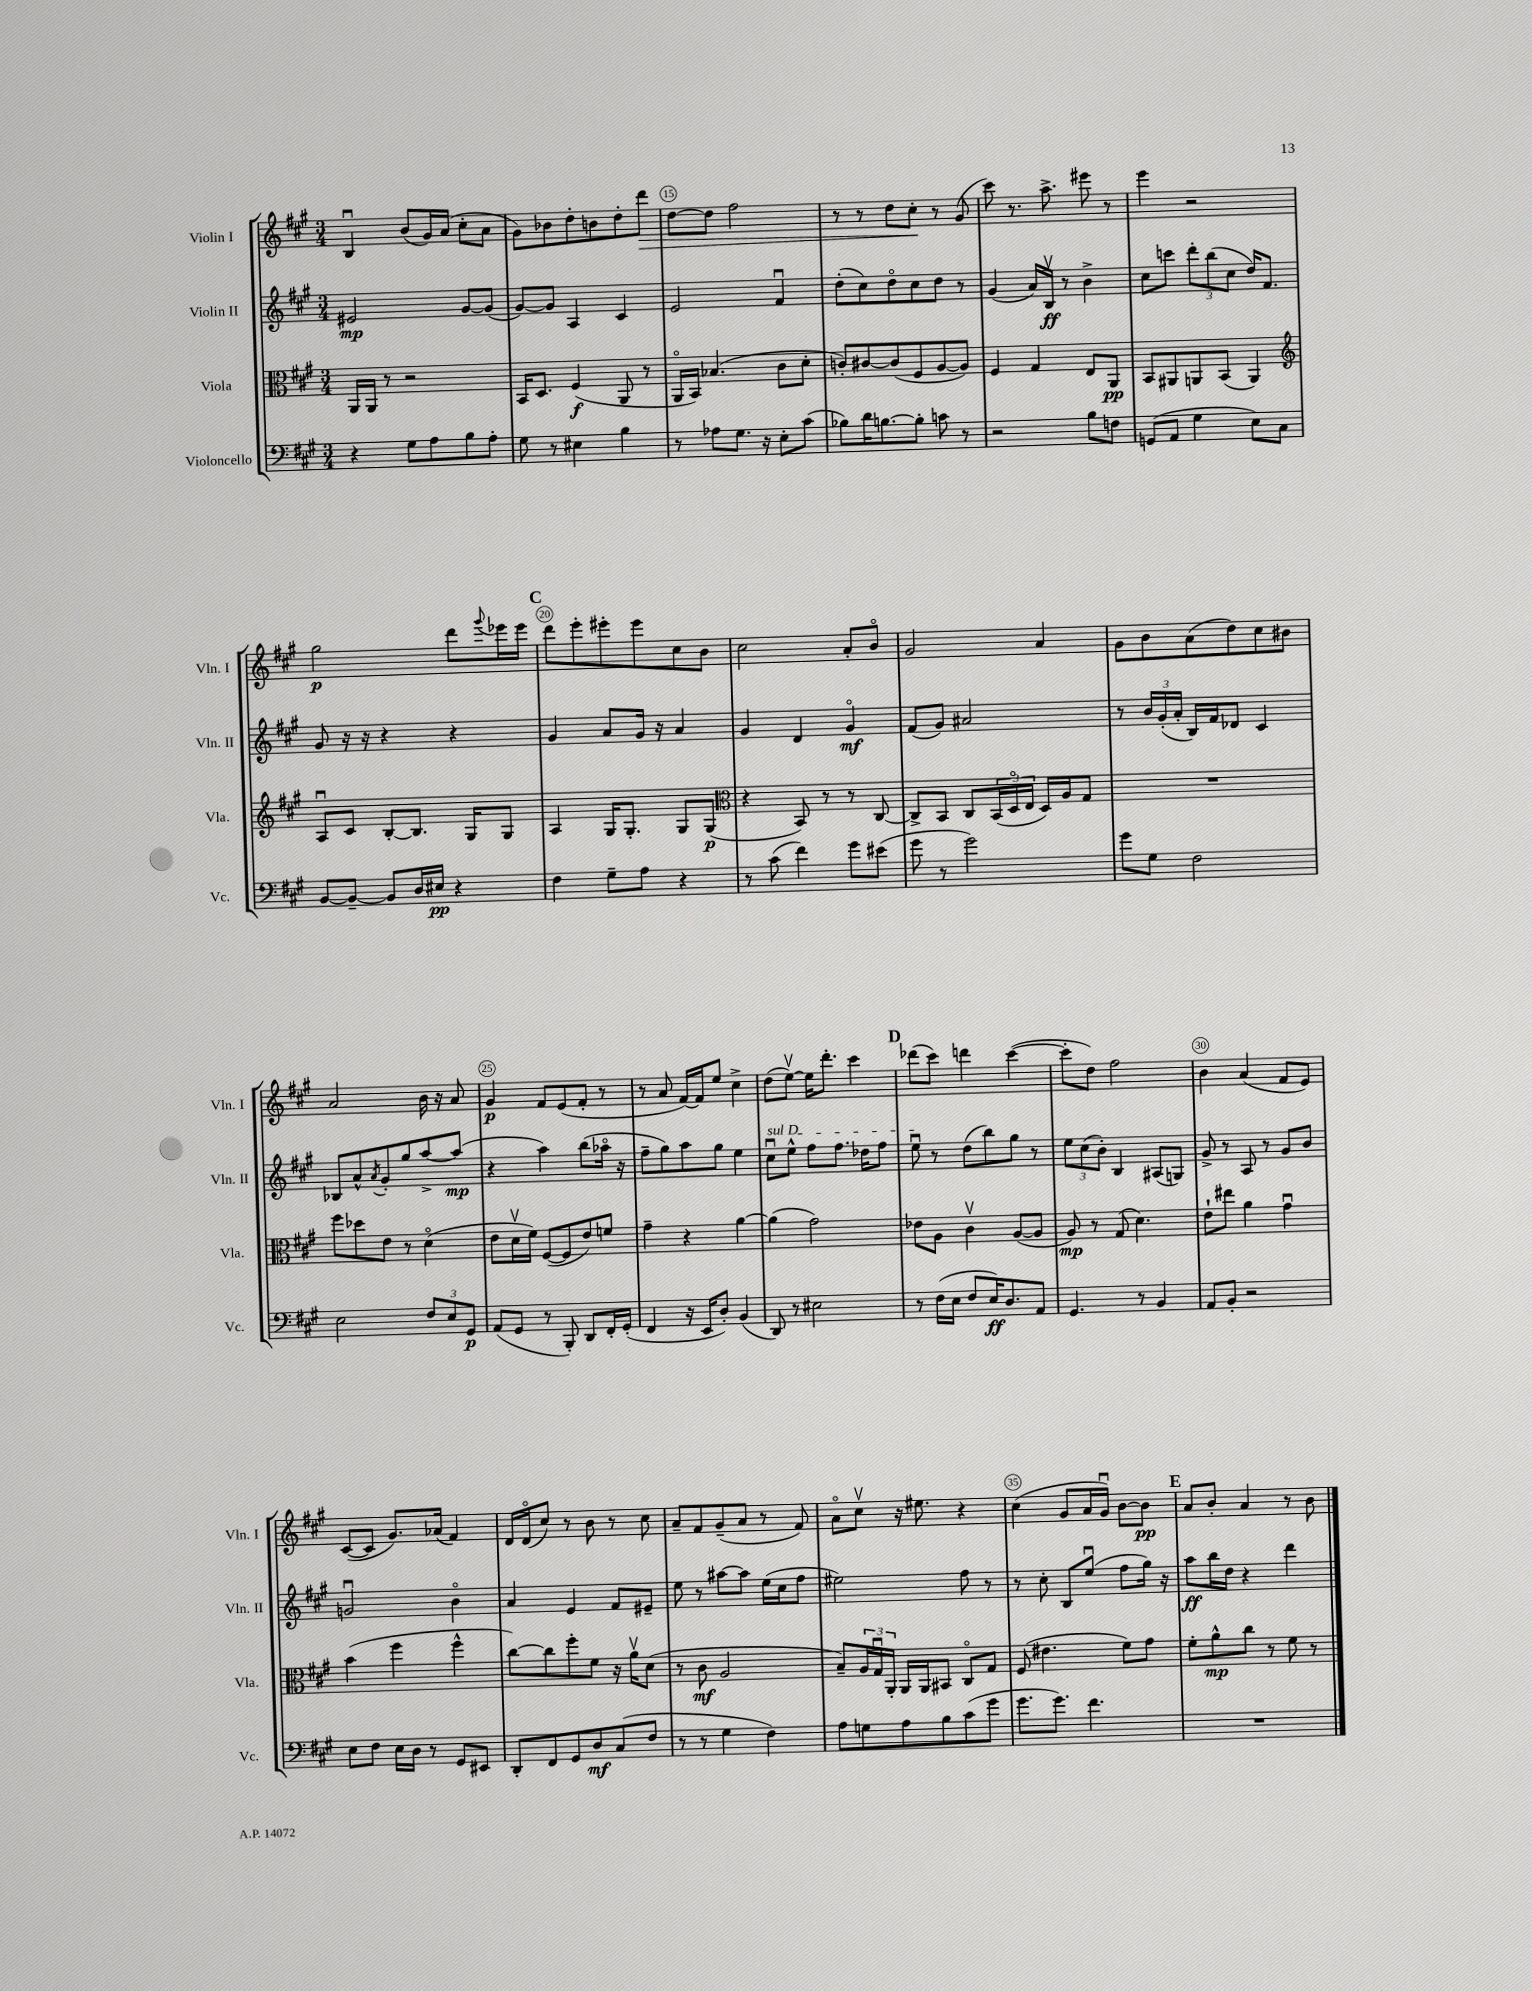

**kern	**dynam	**kern	**dynam	**kern	**dynam	**kern	**dynam
*part4	*part4	*part3	*part3	*part2	*part2	*part1	*part1
*staff4	*staff4	*staff3	*staff3	*staff2	*staff2	*staff1	*staff1
*I"Violoncello	*	*I"Viola	*	*I"Violin II	*	*I"Violin I	*
*I'Vc.	*	*I'Vla.	*	*I'Vln. II	*	*I'Vln. I	*
*clefF4	*	*clefC3	*	*clefG2	*	*clefG2	*
*k[f#c#g#]	*	*k[f#c#g#]	*	*k[f#c#g#]	*	*k[f#c#g#]	*
*M3/4	*	*M3/4	*	*M3/4	*	*M3/4	*
=13	=13	=13	=13	=13	=13	=13	=13
4r	.	16AA/LL	.	2e#X/	mp	4Bu/	.
.	.	16AA/JJ	.	.	.	.	.
.	.	8r	.	.	.	.	.
8G#\L	.	2r	.	.	.	(8b/L	.
8A\	.	.	.	.	.	16g#/L)	.
.	.	.	.	.	.	(16a/JJ	.
8B\	.	.	.	[8g#/L	.	8cc#'\L	.
8A'\J	.	.	.	(8g#/J]	.	8a\J	.
=14	=14	=14	=14	=14	=14	=14	=14
8G#\	.	16BB/KL	.	[8g#/L)	.	8g#\L)	.
.	.	8.D/J	.	.	.	.	.
8r	.	.	.	8g#/J]	.	8b-X\	.
4E#X\	.	(4F#/	f	4A/	.	8dd'\	.
.	.	.	.	.	.	8bn\	.
4B\	.	8AA/	.	4c#/	.	8dd'\	.
!	!	!	!	!	!	!	!LO:HP:b
.	.	8r	.	.	.	8ddd\J	>
=15	=15	=15	=15	=15	=15	=15	=15
8r	.	16AA/LL	.	2e/	.	[8dd\L	.
.	.	16BB/JJ)	.	.	.	.	.
8A-X\L	.	(4.B-X/	.	.	.	8dd\J]	.
8.G#\J	.	.	.	.	.	2ff#\	.
16r	.	.	.	.	.	.	.
8E'\L	.	8c#\L	.	4f#u/	.	.	.
(8c#\J	.	8d'\J	.	.	.	.	.
=16	=16	=16	=16	=16	=16	=16	=16
8B-X\L)	.	8cn'/L)	.	(8dd'\L	.	8r	.
16d\K	.	[8c#X/	.	8cc#\)	.	8r	.
[8.Bn\	.	.	.	.	.	.	.
.	.	(8c#/]	.	8dd\	.	8dd\L	.
8B'\J]	.	8F#/	.	8cc#\	.	8cc#'\J	.
8cn\	.	[8A/	.	8dd\J	.	8r	]
8r	.	8A/J])	.	8r	.	(8g#/	.
=17	=17	=17	=17	=17	=17	=17	=17
2r	.	4F#/	.	(4g#/	.	8ccc#\)	.
.	.	.	.	.	.	8.r	.
.	.	4G#/	.	16a/LL)	.	.	.
.	.	.	.	16Bv/JJ	ff	8.aa^\	.
.	.	.	.	8r	.	.	.
8B\L	.	8E/L	.	4b^\	.	8eee#X\	.
8Fn\J	.	8AA/J	pp	.	.	8r	.
=18	=18	=18	=18	=18	=18	=18	=18
(8GGn/L	.	8BB/L	.	8cc#\L	.	4eee\	.
8AA/J	.	8AA#X/	.	8cccn\J	.	.	.
4G#\	.	8AAn/	.	12ddd'\L	.	2r	.
.	.	.	.	(12bb\	.	.	.
.	.	(8BB/J	.	.	.	.	.
.	.	.	.	12cc#\J	.	.	.
8E\L)	.	4AA/)	.	16dd/KL)	.	.	.
.	.	.	.	8.f#/J	.	.	.
8C#\J	.	.	.	.	.	.	.
!!LO:LB:g=z
=19	=19	=19	=19	=19	=19	=19	=19
*	*	*clefG2	*	*	*	*	*
[8BB/L	.	8Au/L	.	8g#/	.	2gg#\	p
8BB~/J_	.	8c#/J	.	16r	.	.	.
.	.	.	.	16r	.	.	.
8BB/L]	.	[8B'/L	.	4r	.	.	.
16D/L	.	8.B/J]	.	.	.	.	.
16E#X/JJ	pp	.	.	.	.	.	.
4r	.	.	.	4r	.	8ddd\L	.
.	.	16G#/KL	.	.	.	.	.
.	.	.	.	.	.	8qqggg#/	.
.	.	8G#/J	.	.	.	16eee-X\L	.
.	.	.	.	.	.	16eee-\JJ	.
!!LO:REH:place=s1:t=C
=20	=20	=20	=20	=20	=20	=20	=20
4F#\	.	4A/	.	4g#/	.	8ddd\L	.
.	.	.	.	.	.	8eee'\	.
8G#~\L	.	16G#/KL	.	8a/L	.	8eee#X'\	.
.	.	8.G#'/J	.	.	.	.	.
8A\J	.	.	.	16g#/Jk	.	8eee#\	.
.	.	.	.	16r	.	.	.
4r	.	8G#/L	.	4a/	.	8cc#\	.
.	.	(8G#/J	p	.	.	8b\J	.
=21	=21	=21	=21	=21	=21	=21	=21
*	*	*clefC3	*	*	*	*	*
8r	.	4r	.	4g#/	.	2cc#\	.
(8c#\	.	.	.	.	.	.	.
4f#\)	.	8BB/)	.	4d/	.	.	.
.	.	8r	.	.	.	.	.
8g#\L	.	8r	.	4g#/	mf	8a'/L	.
(8e#X\J	.	[8C#/	.	.	.	8b/J	.
=22	=22	=22	=22	=22	=22	=22	=22
8g#\	.	8C#^/L]	.	(8f#/L	.	2g#/	.
8r	.	8BB/J	.	8g#/J)	.	.	.
2g#\)	.	8C#/L	.	2a#X/	.	.	.
.	.	(24BB/L	.	.	.	.	.
.	.	24D/	.	.	.	.	.
.	.	24E/JJ	.	.	.	.	.
.	.	16D/LL)	.	.	.	4a/	.
.	.	16A/J	.	.	.	.	.
.	.	8G#/J	.	.	.	.	.
=23	=23	=23	=23	=23	=23	=23	=23
8g#\L	.	2.r	.	8r	.	8g#\L	.
8G#\J	.	.	.	24b/LL	.	8b\	.
.	.	.	.	(24g#'/	.	.	.
.	.	.	.	24a'/JJ	.	.	.
2F#\	.	.	.	16B/LL)	.	(8a\	.
.	.	.	.	16f#/J	.	.	.
.	.	.	.	8d-X/J	.	8dd\)	.
.	.	.	.	4c#/	.	8cc#\	.
.	.	.	.	.	.	8b#X\J	.
!!LO:LB:g=z
=24	=24	=24	=24	=24	=24	=24	=24
2E\	.	8ff#\L	.	8B-X/L	.	2a/	.
.	.	8dd-X\	.	8a^^/	.	.	.
.	.	.	.	8qa/	.	.	.
.	.	8e\J	.	8g#'/	.	.	.
.	.	8r	.	8gg#/	.	.	.
12F#/L	.	(4d\	.	[8aa^/	.	16b\	.
.	.	.	.	.	.	16r	.
12E/	.	.	.	.	.	.	.
.	.	.	.	(8aa/J]	mp	8a/	.
12GG#/J	p	.	.	.	.	.	.
=25	=25	=25	=25	=25	=25	=25	=25
(8AA/L	.	8e\L	.	4r	.	4g#/	p
8GG#/J	.	16dv\L	.	.	.	.	.
.	.	16f#\JJ)	.	.	.	.	.
8r	.	([8F#/L	.	4aa\)	.	8f#/L	.
8BBB'/)	.	8F#/]	.	.	.	(8e/	.
8DD/L	.	8e/)	.	(8bb\L	.	8f#'/J	.
16FF#'/L	.	8fn/J	.	16aa-X\Jk	.	8r	.
(16GG#'/JJ	.	.	.	16r	.	.	.
=26	=26	=26	=26	=26	=26	=26	=26
4FF#/	.	4g#~\	.	8ff#~\L	.	8r	.
.	.	.	.	8gg#\)	.	8a/	.
16r	.	4r	.	8aa\	.	[16f#/LL)	.
16EE/KL	.	.	.	.	.	16f#/J]	.
8D'/J)	.	.	.	8gg#\J	.	8ee/J	.
(4BB/	.	[4a\	.	4ee\	.	4cc#^\	.
=27	=27	=27	=27	=27	=27	=27	=27
!	!	!	!	!LO:TX:a:i:t=sul D	!	!	!
8DD/)	.	(4a\]	.	8cc#u\L	.	(8dd\L	.
8r	.	.	.	8ee^^\J	.	[8eev\J)	.
2E#X\	.	2g#\)	.	8ff#\L	.	16ee\KL]	.
.	.	.	.	.	.	8.ddd'\J	.
.	.	.	.	8.ff#\J	.	.	.
.	.	.	.	.	.	4ccc#\	.
.	.	.	.	16dd-X\KL	.	.	.
.	.	.	.	8ff#\J	.	.	.
!!LO:REH:place=s1:t=D
=28	=28	=28	=28	=28	=28	=28	=28
8r	.	8e-X\L	.	8eeu\	.	(8ddd-X\L	.
(16F#\LL	.	8A\J	.	8r	.	8ccc#\J)	.
16E\JJ	.	.	.	.	.	.	.
8F#/L	.	4c#v\	.	(8dd\L	.	4dddn\	.
16E/K)	ff	.	.	8bb\)	.	.	.
8.D/	.	.	.	.	.	.	.
.	.	([8A/L	.	8gg#\J	.	([4ccc#\	.
8AA/J	.	8A/J]	.	8r	.	.	.
=29	=29	=29	=29	=29	=29	=29	=29
4.GG#/	.	8A/)	mp	12ee\L	.	8ccc#'\L]	.
.	.	.	.	(12cc#\	.	.	.
.	.	8r	.	.	.	8dd\J)	.
.	.	.	.	12b'\J)	.	.	.
.	.	(8G#/	.	4B/	.	2ff#\	.
8r	.	4.d\)	.	.	.	.	.
4BB/	.	.	.	(8A#X/L	.	.	.
.	.	.	.	8Gn/J)	.	.	.
=30	=30	=30	=30	=30	=30	=30	=30
8AA/L	.	8e`\L	.	8g#^/	.	4b\	.
8BB'/J	.	8ee#X\J	.	8r	.	.	.
2r	.	4a\	.	8A/	.	(4a/	.
.	.	.	.	8r	.	.	.
.	.	4g#u\	.	8g#/L	.	8f#/L	.
.	.	.	.	8b/J	.	8e/J)	.
!!LO:LB:g=z
=31	=31	=31	=31	=31	=31	=31	=31
8E\L	.	(4b\	.	2gnu/	.	([8c#/L	.
8F#\J	.	.	.	.	.	8c#/J]	.
16E\LL	.	4ff#\	.	.	.	8.g#/L)	.
16D\JJ	.	.	.	.	.	.	.
8r	.	.	.	.	.	.	.
.	.	.	.	.	.	(16a-X/Jk	.
8GG#/L	.	4ff#^^\	.	4b\	.	4f#/)	.
8EE#X/J	.	.	.	.	.	.	.
=32	=32	=32	=32	=32	=32	=32	=32
8DD'/L	.	[8cc#\L)	.	4a/	.	16d/LL	.
.	.	.	.	.	.	(16d/J	.
8FF#/	.	8cc#\]	.	.	.	8cc#/J)	.
8GG#/	.	8ff#'\	.	4e/	.	8r	.
8D/	mf	8f#\J	.	.	.	8b\	.
(8C#/	.	16r	.	8f#/L	.	8r	.
.	.	16av\KL	.	.	.	.	.
8F#/J	.	(8d\J	.	8e#X~/J	.	8cc#\	.
=33	=33	=33	=33	=33	=33	=33	=33
8r	.	8r	.	8ee\	.	8a~/L	.
8r	.	8c#\	mf	8r	.	8f#/	.
4G#\	.	2A/	.	[8aa#X\L	.	(8g#~/	.
.	.	.	.	8aa#\J]	.	8a/J	.
4F#\)	.	.	.	(16ee\LL	.	8r	.
.	.	.	.	16cc#\J	.	.	.
.	.	.	.	8ff#\J	.	8f#/)	.
=34	=34	=34	=34	=34	=34	=34	=34
8A\L	.	8B~/L)	.	2ee#X\)	.	8a\L	.
8Gn\	.	24A/L	.	.	.	8cc#v\J	.
.	.	24G#u/	.	.	.	.	.
.	.	24AA'/JJ	.	.	.	.	.
8A\	.	16AA/LL	.	.	.	16r	.
.	.	16AA/J	.	.	.	8.ee#X\	.
8B\	.	8BB#X/J	.	.	.	.	.
(8c#\	.	8C#/L	.	8ff#\	.	4r	.
8g#\J	.	8G#/J	.	8r	.	.	.
=35	=35	=35	=35	=35	=35	=35	=35
8.g#\L	.	(8F#/	.	8r	.	(4cc#\	.
.	.	4.e#X\	.	8cc#'\	.	.	.
8.g#\J)	.	.	.	.	.	.	.
.	.	.	.	8B/L	.	8g#/L	.
4.f#\	.	.	.	(8eeu/J	.	16a/L	.
.	.	.	.	.	.	16g#u/JJ)	.
.	.	8f#\L)	.	8ff#\L	.	[8b\L	.
.	.	8g#\J	.	16gg#\Jk)	.	8b\J]	pp
.	.	.	.	16r	.	.	.
!!LO:REH:place=s1:t=E
=36	=36	=36	=36	=36	=36	=36	=36
2.r	.	8f#'\L	.	8aa\L	ff	8a/L	.
.	.	8a^^\	mp	16bb\L	.	8b'/J	.
.	.	.	.	16dd\JJ	.	.	.
.	.	8cc#\J	.	4r	.	4a/	.
.	.	8r	.	.	.	.	.
.	.	8f#\	.	4ddd\	.	8r	.
.	.	8r	.	.	.	8b\	.
==	==	==	==	==	==	==	==
*-	*-	*-	*-	*-	*-	*-	*-
